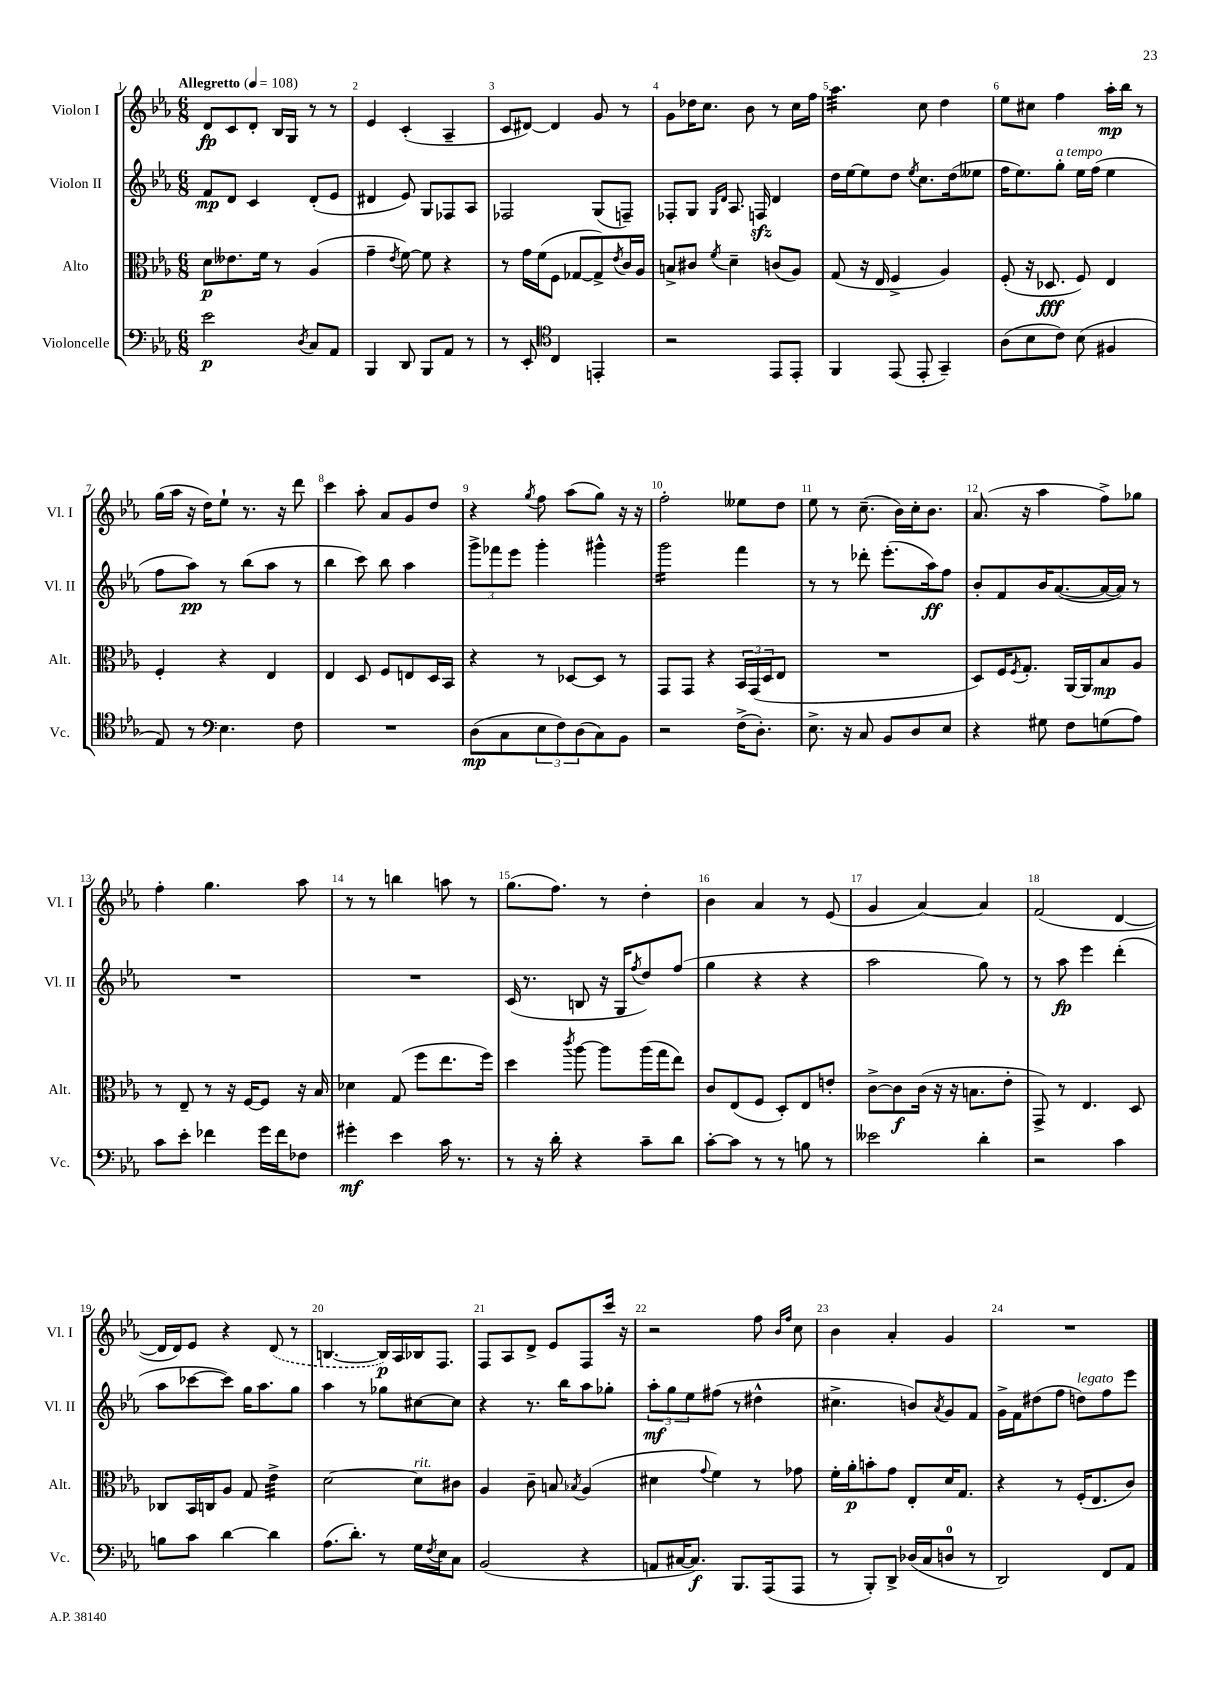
<<
\new StaffGroup <<
\new Staff = "s0" \with { instrumentName = "Violon I" shortInstrumentName = "Vl. I" } {
    \clef treble \key ees \major \numericTimeSignature \time 6/8 \tempo "Allegretto" 4 = 108
    d'8\fp c'8 d'8-. bes16 g16 r8 r8 |
    ees'4 c'4-.( aes4-- |
    c'8 dis'8~) dis'4 g'8 r8 |
    g'8 des''16 c''8. bes'8 r8 c''16 f''16 |
    aes''4.:32 c''8 d''4 |
    ees''8 cis''8 f''4 aes''16-.\mp bes''16 r8 |
    g''16( aes''16 r16 d''16) ees''8-! r8. r16 d'''8 |
    c'''4 aes''8-. aes'8 g'8 d''8 |
    r4 \acciaccatura { g''8 } f''8 aes''8( g''8) r16 r16 |
    f''2-. eeses''8 d''8 |
    ees''8 r8 c''8.--( bes'16) c''16-. bes'8. |
    aes'8.( r16 aes''4 f''8->) ges''8 |
    f''4-. g''4. aes''8 |
    r8 r8 b''4 a''8 r8 |
    g''8.( f''8.) r8 d''4-. |
    bes'4 aes'4 r8 ees'8( |
    g'4 aes'4~) aes'4 |
    f'2( d'4~ |
    d'16 d'16) ees'8 r4 \once \slurDashed d'8( r8 |
    b4.~ b16\p) aes16 bes16 f8. |
    f8 aes8 d'8-> ees'8 f8 c'''16 r16 |
    r2 f''8 \grace { bes'16 f''16 } c''8 |
    bes'4 aes'4-. g'4 |
    R2. \bar "|." |
}
\new Staff = "s1" \with { instrumentName = "Violon II" shortInstrumentName = "Vl. II" } {
    \clef treble \key ees \major \numericTimeSignature \time 6/8
    f'8\mp d'8 c'4 d'8-.( ees'8 |
    dis'4 ees'8) g8 fes8 aes8 |
    fes2 g8( f8--) |
    fes8-. g8 \grace { g16 d'16 } aes8. f16\sfz d'4 |
    d''16 ees''16~ ees''8 d''8 \acciaccatura { ees''8 } c''8. d''16( eeses''8 |
    f''16 ees''8.) g''8-.^\markup { \italic "a tempo" } ees''16 f''16( ees''4 |
    f''8 aes''8\pp) r8 bes''8( aes''8 r8 |
    bes''4 c'''8) bes''8 aes''4 |
    \tuplet 3/2 { g'''8-> fes'''8 ees'''8 } g'''4-. gis'''4-^ |
    g'''2:16 f'''4 |
    r8 r8 des'''8-. ees'''8.-.( aes''16\ff) f''8 |
    bes'8-. f'8 bes'16 aes'8.~( aes'16~ aes'16) r8 |
    R2. |
    R2. |
    c'16( r8. b8 r16 g16 \acciaccatura { f''8 } d''8) f''8( |
    g''4 r4 r4 |
    aes''2 g''8) r8 |
    r8 aes''8\fp ees'''4 d'''4-.( |
    aes''8 ces'''8~ ces'''8) g''16 aes''8. g''8 |
    aes''4 r8 ges''8 cis''8~ cis''8 |
    r4 r8. bes''16 aes''8 ges''8-. |
    \tuplet 3/2 { aes''8-.\mf g''8 ees''8 } fis''8( r8 dis''4-^ |
    cis''4.-> b'8) \acciaccatura { aes'8 } g'8 f'8 |
    g'16-> f'16 dis''8( f''8 d''8^\markup { \italic "legato" }) f''8 ees'''8 \bar "|." |
}
\new Staff = "s2" \with { instrumentName = "Alto" shortInstrumentName = "Alt." } {
    \clef alto \key ees \major \numericTimeSignature \time 6/8
    d'8\p eeses'8. f'16 r8 aes4( |
    g'4-- \acciaccatura { ees'8 } f'8~) f'8 r4 |
    r8 g'16 f'16( f8 ges8~ ges8->) \acciaccatura { ees'8 } c'16 aes16 |
    b8-> cis'8 \acciaccatura { f'8 } d'4-- c'8( aes8) |
    g8( r16 ees16 f4-> aes4) |
    f8-.( r16 des8.\fff f8) ees4 |
    f4-. r4 ees4 |
    ees4 d8 f8 e8 d16 bes,16 |
    r4 r8 des8~ des8 r8 |
    g,8 g,8 r4 \tuplet 3/2 { bes,16 g,16( d16 } ees8 |
    R2. |
    d8) f16 \acciaccatura { f8 } g8.-. aes,16~ aes,16 bes8\mp aes8 |
    r8 ees8-- r8 r16 f16~ f8 r16 bes16 |
    des'4 g8( f''8 ees''8. f''16) |
    d''4 \acciaccatura { c'''8 } aes''8~ aes''8 aes''16( g''16 ees''8) |
    c'8 ees8( f8 d8-.) ees8 e'8-. |
    c'8~-> c'8\f c'16( r16 r16 b8. ees'8-. |
    g,8->) r8 ees4. d8 |
    ces8 bes,16 c16 aes8 g8 ees'4:32-> |
    d'2~ d'8^\markup { \italic "rit." } cis'8 |
    aes4 c'8-- b8 \acciaccatura { bes8 } aes4( |
    dis'4 \appoggiatura { g'8 } f'4) r8 ges'8 |
    f'16-. aes'16-.\p b'8-. g'8 ees8-. d'16 g8. |
    r4 r8 f16-.( ees8. c'8) \bar "|." |
}
\new Staff = "s3" \with { instrumentName = "Violoncelle" shortInstrumentName = "Vc." } {
    \clef bass \key ees \major \numericTimeSignature \time 6/8
    ees'2\p \acciaccatura { d8 } c8 aes,8 |
    bes,,4 d,8 bes,,8 aes,8 r8 |
    r8 ees,8-. \clef tenor c4 e,4-. |
    r2 ees,8 ees,8-. |
    f,4 ees,8( ees,8-. g,4--) |
    aes8( bes8 c'8) bes8( fis4 |
    ees8) r8 \clef bass ees4. f8 |
    R2. |
    d8\mp( c8 \tuplet 3/2 { ees8 f8) d8( } c8) bes,8 |
    r2 f16->( d8.-.) |
    ees8.-> r16 c8 bes,8 d8 ees8 |
    r4 gis8 f8 g8( aes8) |
    c'8 ees'8-. fes'4 g'16 fes'16 fes8 |
    gis'4-.\mf ees'4 c'16 r8. |
    r8 r16 d'16-. r4 c'8-- d'8 |
    c'8~-. c'8 r8 r8 b8 r8 |
    eeses'2 d'4-. |
    r2 c'4 |
    b8 c'8 d'4~ d'4 |
    aes8.( d'8.-.) r8 g16 \acciaccatura { f8 } ees16 c8 |
    bes,2( r4 |
    a,8 cis16~ cis8.\f) bes,,8. aes,,16( aes,,8 |
    r8 bes,,8-.) d,8-> des16( c16 d8-0 r8 |
    d,2) f,8 aes,8 \bar "|." |
}
>>
>>
\layout { \context { \Score \override BarNumber.break-visibility = ##(#f #t #t) barNumberVisibility = #all-bar-numbers-visible } }
